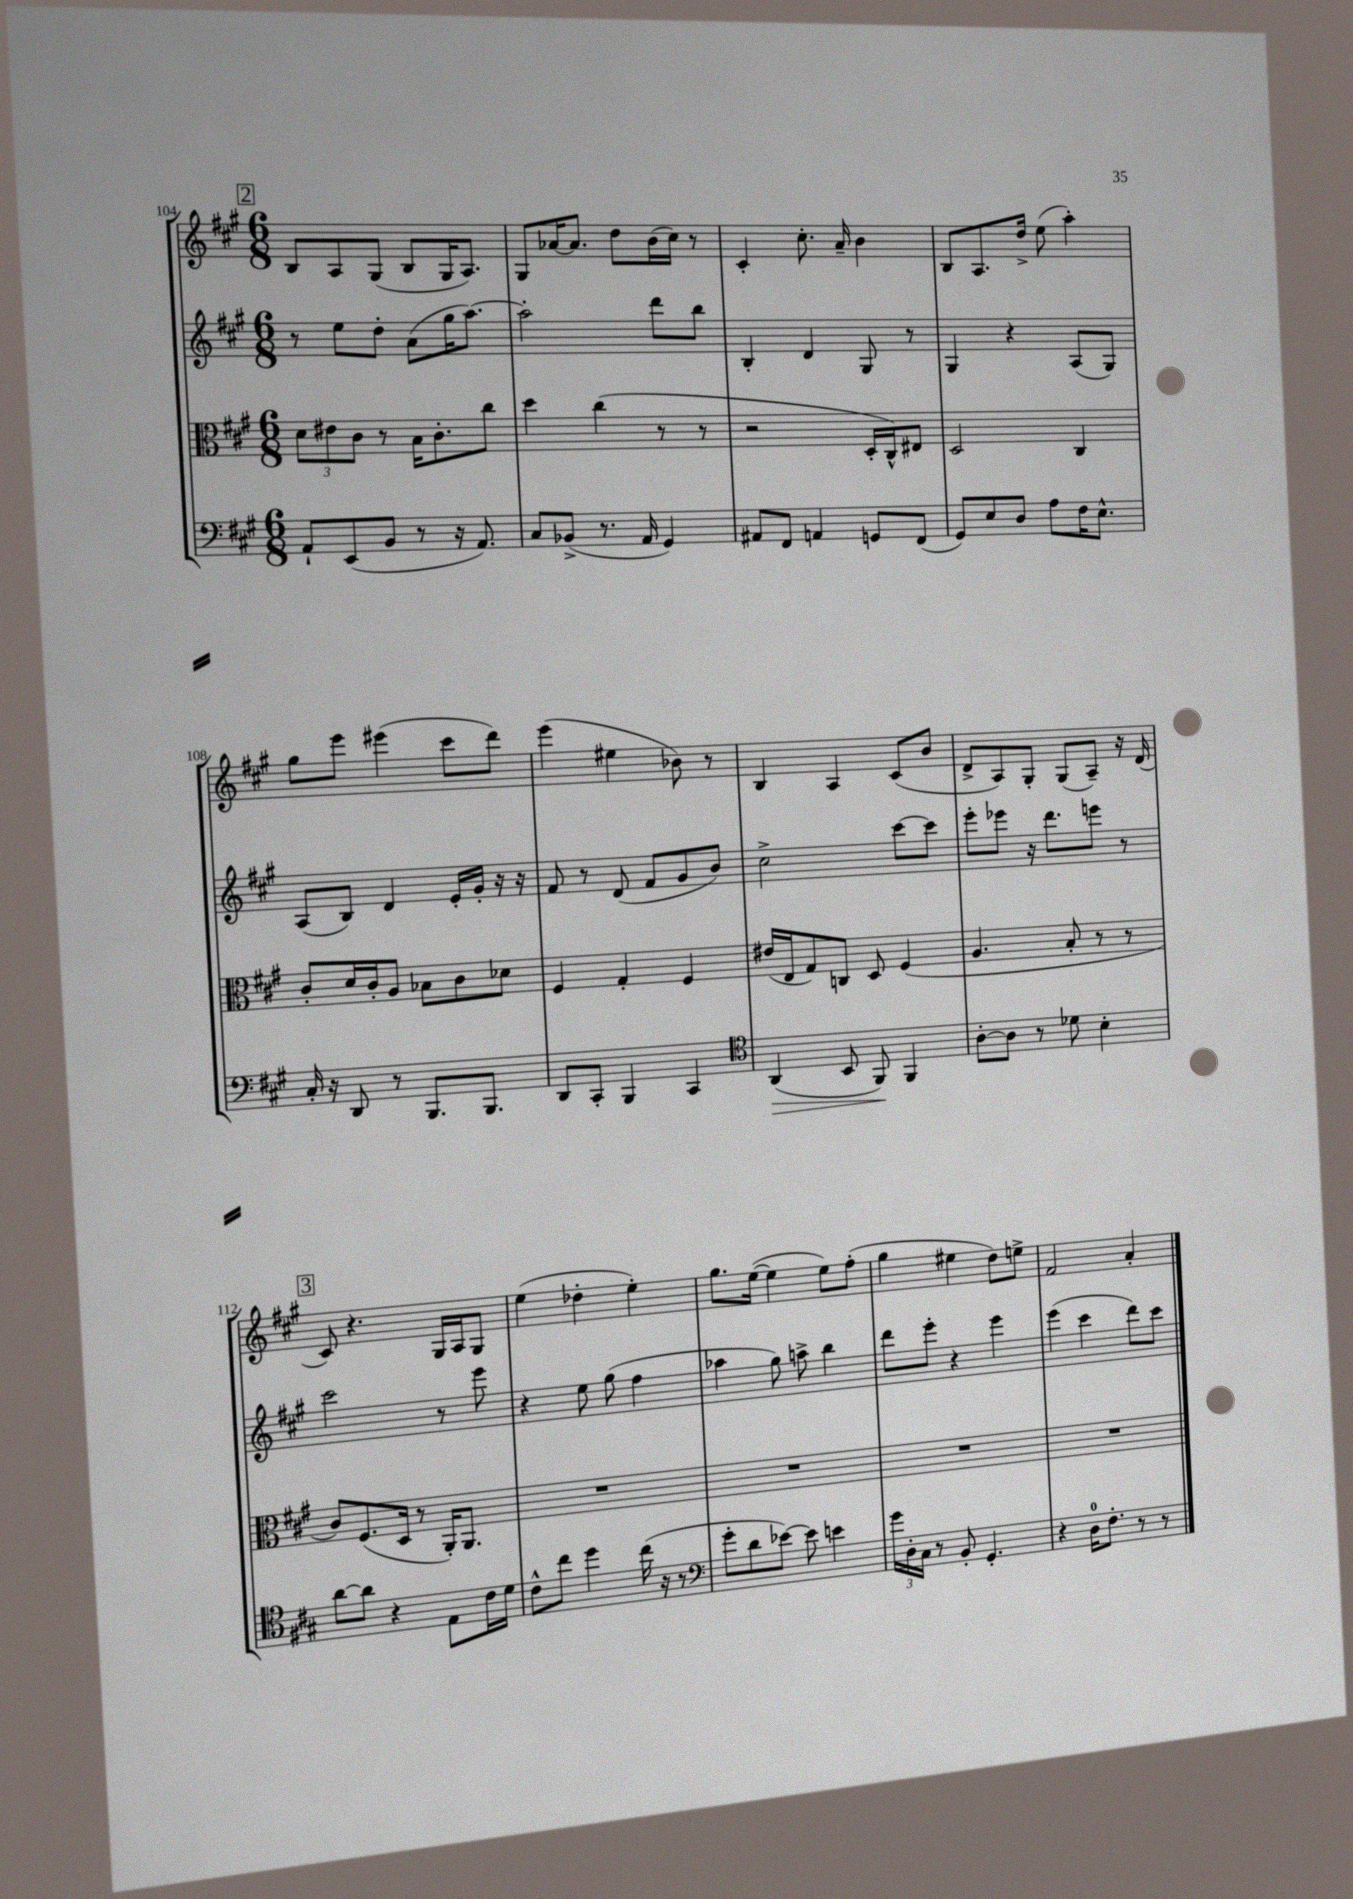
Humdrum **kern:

**kern	**kern	**kern	**kern
*staff4	*staff3	*staff2	*staff1
*clefF4	*clefC3	*clefG2	*clefG2
*k[f#c#g#]	*k[f#c#g#]	*k[f#c#g#]	*k[f#c#g#]
*M6/8	*M6/8	*M6/8	*M6/8
8AA`	12d	8r	8B
.	12e#	.	.
(8EE	.	8ee	8A
.	12c#	.	.
8BB	8r	8dd'	(8G#
8r	16B	(8a	8B
.	8.c#'	.	.
16r	.	16gg#	16G#
8.AA)	.	[8.aa)	8.A)
.	8cc#	.	.
=	=	=	=
8C#	4dd	2aa']	8G#
(8BB-^	.	.	[16a-
.	.	.	8.a-]
8.r	(4cc#	.	.
.	.	.	8dd
16AA	.	.	.
4GG#)	8r	8ddd	(16b
.	.	.	16cc#)
.	8r	8bb	8r
=	=	=	=
8AA#	2r	4B'	4c#'
8FF#	.	.	.
4AA	.	4d	8.cc#'
.	.	.	16a~
8GG	16D'	8G#	4b
.	16C#^^)	.	.
(8FF#	8E#	8r	.
=	=	=	=
8GG#)	2D	4G#	8B
8E	.	.	8.A
8D	.	4r	.
.	.	.	16dd^
8A	.	.	(8ee
16F#	4C#	(8A	4aa')
8.E^^	.	.	.
.	.	8G#)	.
=	=	=	=
16C#'	8c#'	(8A	8gg#
16r	.	.	.
8DD	16d	8B)	8eee
.	16c#'	.	.
8r	8A	4d	(4eee#
8.BBB	8B-	.	.
.	8c#	16e'	8ccc#
8.BBB	.	16g#'	.
.	8d-	16r	8ddd)
.	.	16r	.
=	=	=	=
8DD	4F#	8f#	(4eee
8CC#'	.	8r	.
4BBB	4G#'	(8d	4ee#
.	.	8f#	.
4CC#	4F#	8g#	8b-)
.	.	8b)	8r
=	=	=	=
*clefC4	*	*	*
(4AA	(16e#	2cc#^	4B
.	16E	.	.
.	8G#)	.	.
8BB	8C	.	4A
8FF#)	8D	.	.
4FF#	(4F#	[8ccc#	(8c#
.	.	8ccc#]	8b
=	=	=	=
[8A'	4.A	8eee'	8d^
8A]	.	8eee-	8A)
8r	.	16r	8G#'
.	.	8.ddd	.
8d-	8B'	.	(8G#
4B'	8r	8eee	8A~)
.	8r	8r	16r
.	.	.	(16d
=	=	=	=
[8a	8c#)	2ccc#	8c#)
8a]	(8.F#	.	4.r
4r	.	.	.
.	16D	.	.
.	8r	.	.
8E	16AA')	8r	16G#
.	8.AA	.	16A
16c#	.	8eee	8G#
16d	.	.	.
=	=	=	=
8c#^^	2.r	4r	(4ee
8cc#	.	.	.
4dd	.	8ee	4dd-'
.	.	(8gg#	.
(16cc#	.	4ff#	4ee')
16r	.	.	.
8r	.	.	.
=	=	=	=
*clefF4	*	*	*
8g#'	2.r	4aa-	8.gg#
8d	.	.	.
.	.	.	([16ee
[8e-)	.	8gg#)	4ee]
8e-]	.	8aa^	.
4e	.	4bb	8ee)
.	.	.	(8ff#'
=	=	=	=
24g#	2.r	8ddd	4gg#
24D'	.	.	.
24C#	.	.	.
8r	.	8eee'	.
8BB'	.	4r	4ee#
4.GG#'	.	.	.
.	.	4eee	8dd)
.	.	.	8ee^
=	=	=	=
4r	2.r	(4eee	2f#
16D	.	4ccc#	.
8.F#'	.	.	.
8r	.	8ddd)	4a'
8r	.	8ccc#	.
==	==	==	==
*-	*-	*-	*-
